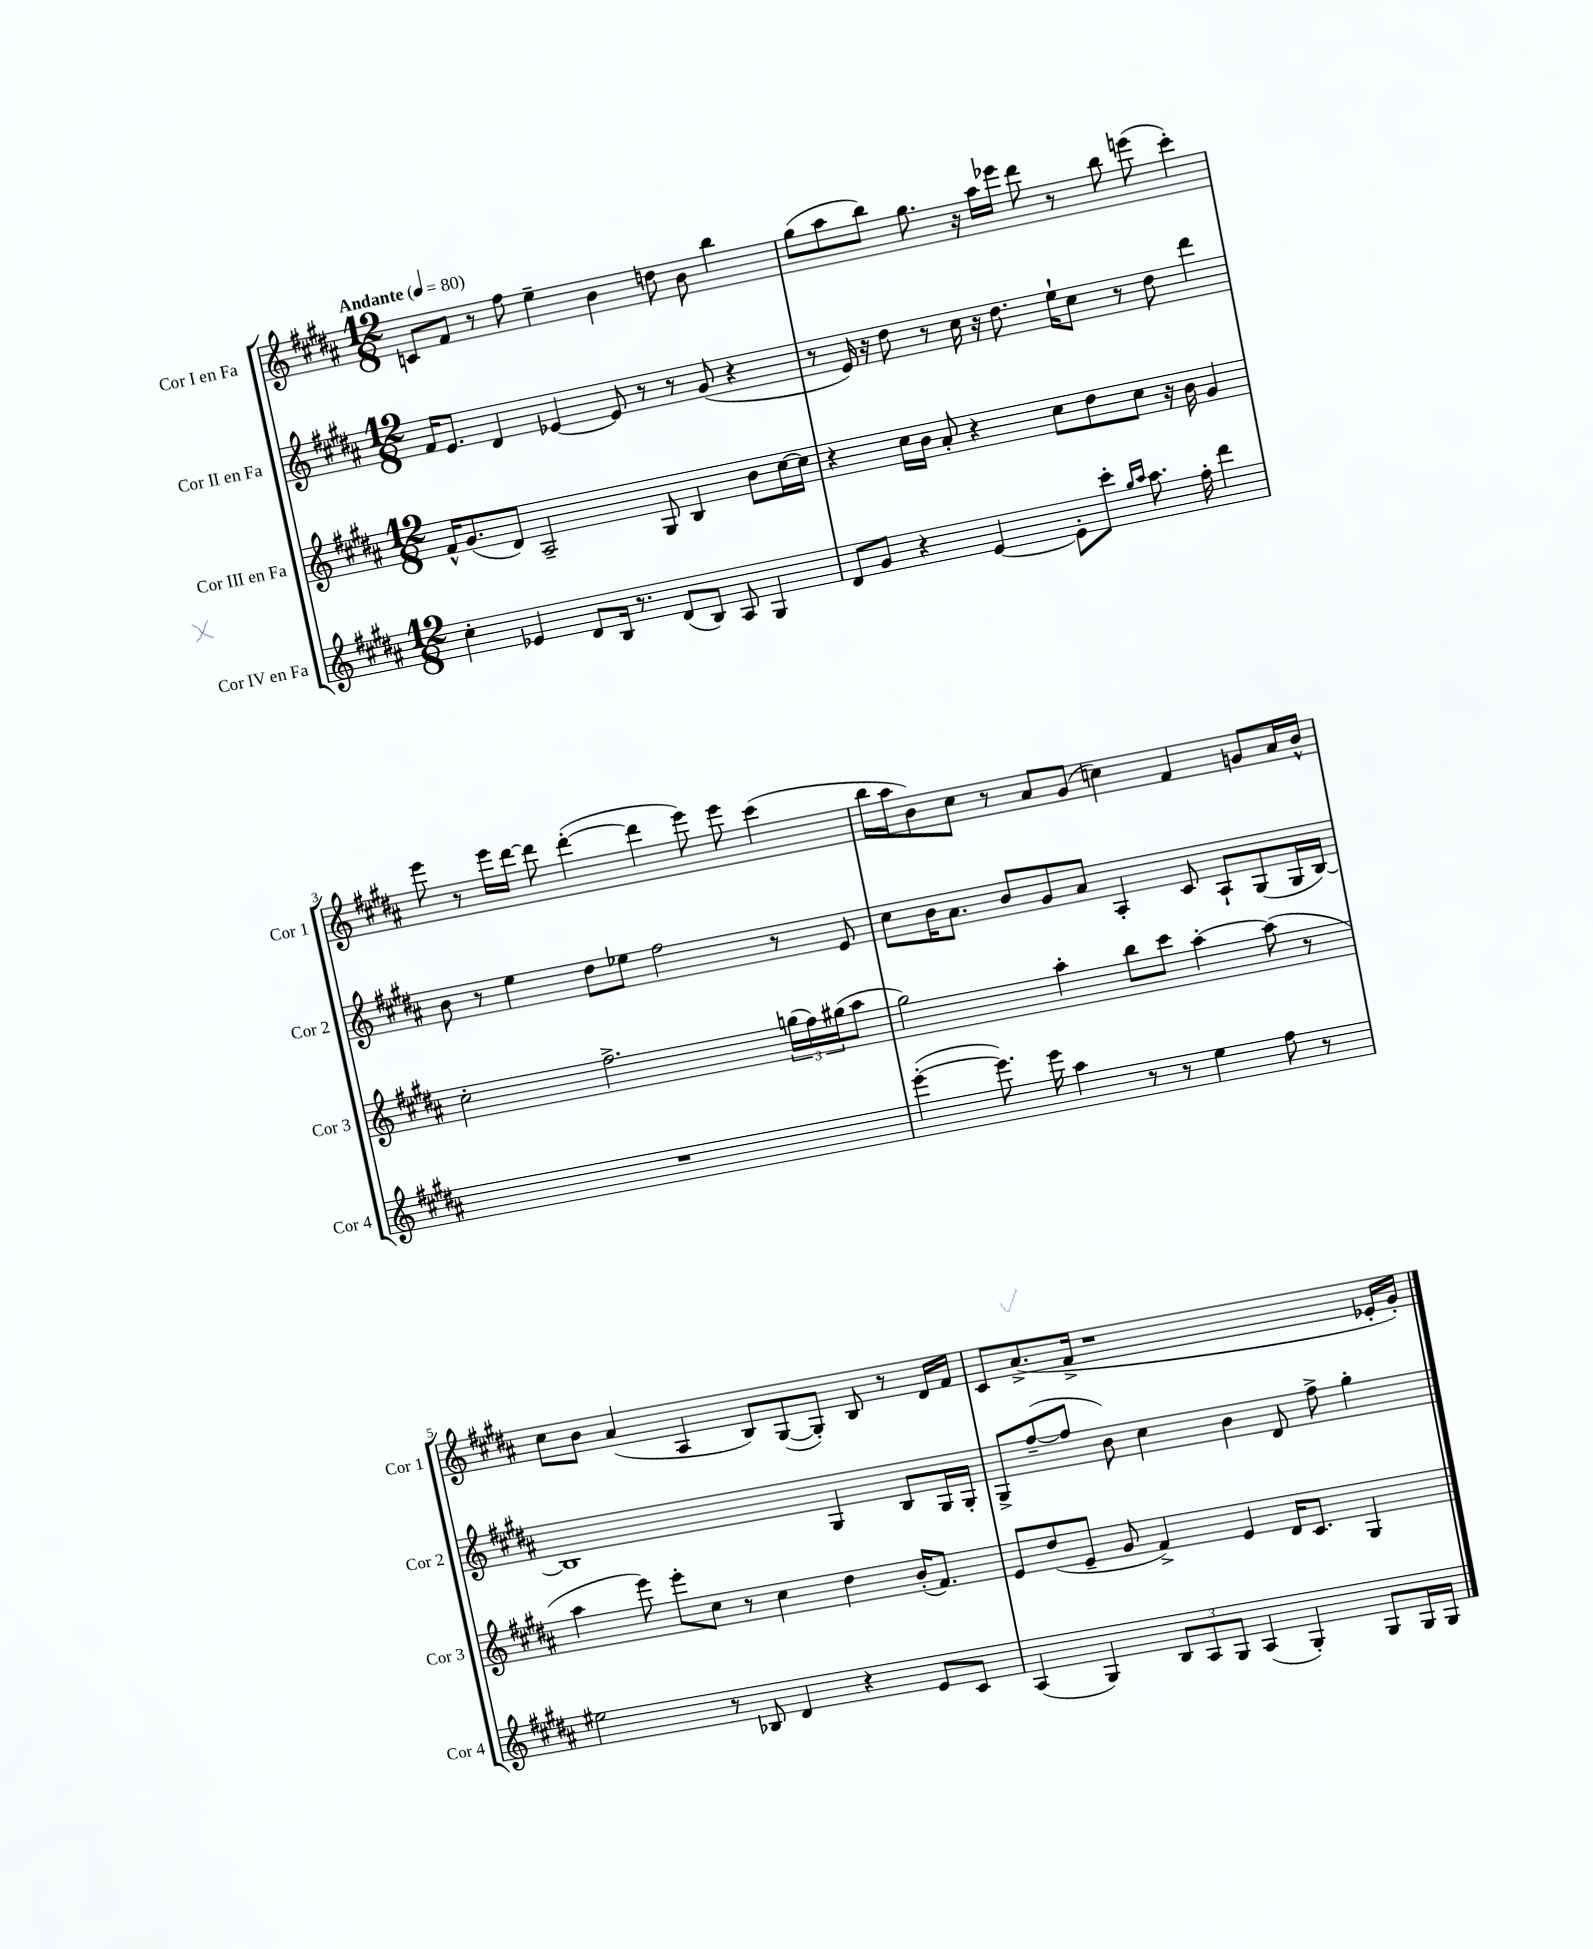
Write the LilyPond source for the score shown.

<<
\new StaffGroup <<
\new Staff = "s0" \with { instrumentName = "Cor I en Fa" shortInstrumentName = "Cor 1" } {
    \clef treble \key b \major \numericTimeSignature \time 12/8 \tempo "Andante" 4 = 80
    c'8 fis'8 r8 fis''8 e''4-- b'4 d''8 b'8 b''4 |
    gis''8( ais''8 b''8) gis''8. r16 ais''16 ees'''16 dis'''8 r8 b''8 e'''8( cis'''4-.) |
    e'''8 r8 e'''16 dis'''16~ dis'''8 dis'''4~-.( dis'''4 e'''8) e'''8 cis'''4( |
    b''16 ais''16 b'8) cis''8 r8 ais'8 gis'8( c''4) fis'4 g'8 ais'16 b'16-^ |
    cis''8 b'8 ais'4( ais4 b8) gis8~( gis8-.) b8 r8 dis'16 fis'16 |
    cis'8 ais'8.->( fis'16-> r1 ees'16-. gis'16-.) \bar "|." |
}
\new Staff = "s1" \with { instrumentName = "Cor II en Fa" shortInstrumentName = "Cor 2" } {
    \clef treble \key b \major \numericTimeSignature \time 12/8
    fis'16 e'8. dis'4 ees'4~ ees'8 r8 r8 gis'8( r4 |
    r8 e'16) r16 dis''8 r8 cis''16 r16 dis''8. e''16-! cis''8 r8 dis''8 dis'''4 |
    b'8 r8 e''4 dis''8 ees''8 fis''2 r8 e'8 |
    cis''8 b'16 ais'8. b'8 gis'8 ais'8 ais4-. cis'8 ais8-! gis8( gis16 b16~) |
    b1 gis4 b8 gis16 gis16-. |
    gis8-> fis''8~--( fis''8 b'8) cis''4 b'4 dis'8 fis''8-> gis''4-. \bar "|." |
}
\new Staff = "s2" \with { instrumentName = "Cor III en Fa" shortInstrumentName = "Cor 3" } {
    \clef treble \key b \major \numericTimeSignature \time 12/8
    fis'16-^ gis'8.( dis'8) ais2-- gis8 b4 b'8 cis''16~ cis''16 |
    r4 cis''16 b'16 ais'8-. r4 cis''8 dis''8 cis''8 r16 b'16 gis'4 |
    cis''2-. fis''2.-> \tuplet 3/2 { g''16( fis''16) gis''16( } ais''8 |
    gis''2) ais''4-. b''8 cis'''8 ais''4~-. ais''8( r8 |
    ais''4 e'''8) e'''8-. cis''8 r8 cis''4 dis''4 b'16-.( fis'8.) |
    e'8 dis''8( e'8-- gis'8 fis'4->) e'4 dis'16 cis'8. gis4 \bar "|." |
}
\new Staff = "s3" \with { instrumentName = "Cor IV en Fa" shortInstrumentName = "Cor 4" } {
    \clef treble \key b \major \numericTimeSignature \time 12/8
    cis''4-. ees'4 dis'8 b16 r8. dis'8( b8) ais8 gis4 |
    dis'8 gis'8 r4 e'4~ e'8-. cis'''8-. \grace { gis''16 ais''16 } ais''8. fis''16-. dis'''4 |
    R1. |
    e'''4~-.( e'''8.) e'''16 ais''4 r8 r8 e''4 fis''8 r8 |
    eis''2 r8 bes8 dis'4 r4 e'8 cis'8 |
    ais4( gis4) \tuplet 3/2 { b8 ais8 gis8 } ais4( gis4-.) gis8 gis16 gis16 \bar "|." |
}
>>
>>
